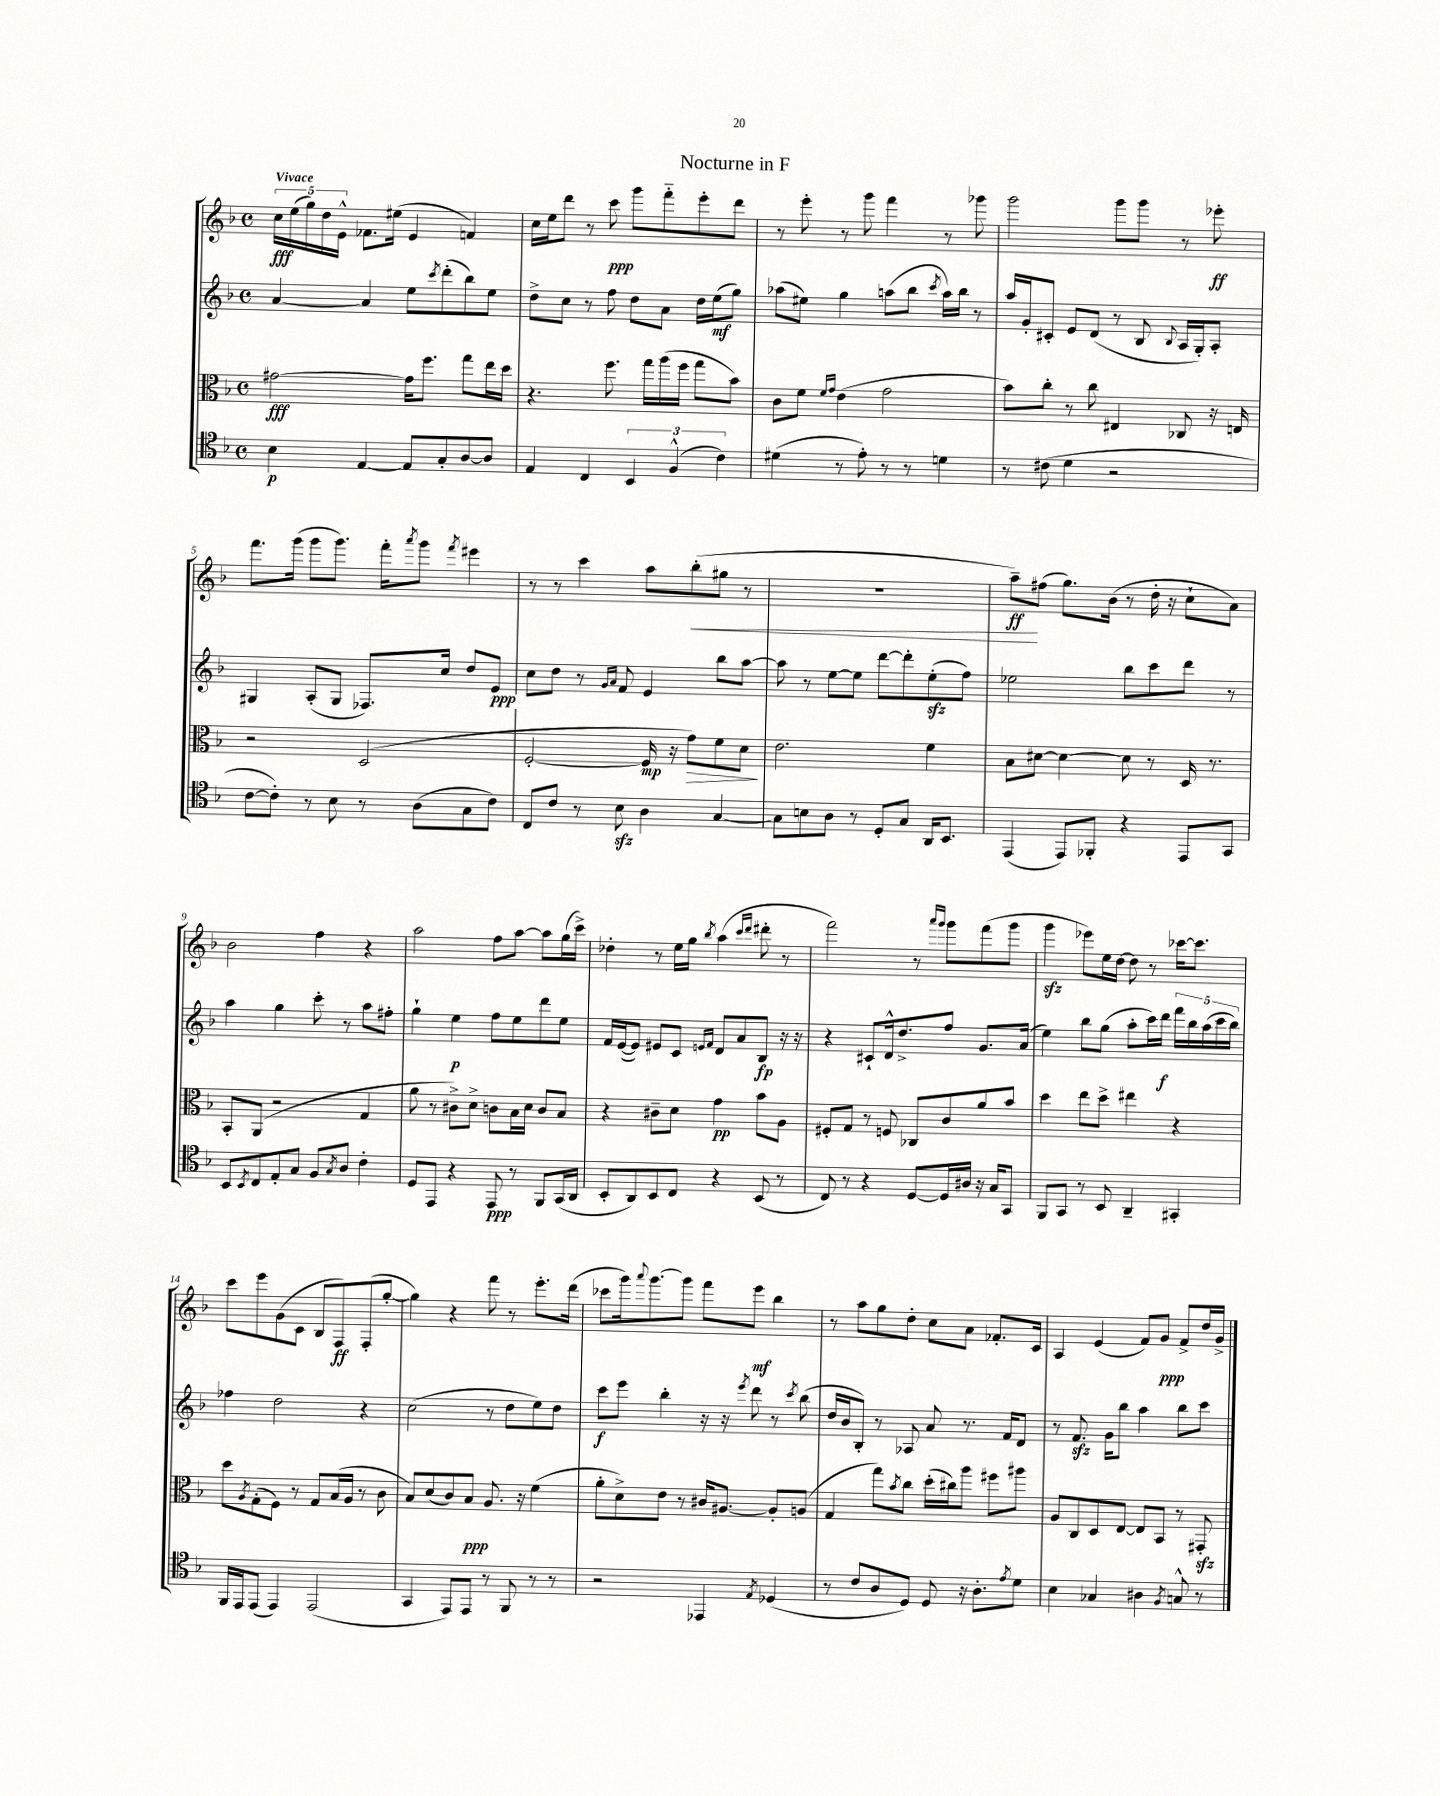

**kern	**kern	**kern	**kern
*staff4	*staff3	*staff2	*staff1
*clefC4	*clefC3	*clefG2	*clefG2
*k[b-]	*k[b-]	*k[b-]	*k[b-]
*M4/4	*M4/4	*M4/4	*M4/4
*met(c)	*met(c)	*met(c)	*met(c)
4B-\	[2g#\	[4a/	20cc\LL
.	.	.	(20ee\
.	.	.	20gg\)
.	.	.	20dd\
.	.	.	20e^^\JJ
[4E/	.	4a/]	8.f-\L
.	.	.	(16ee#\Jk
8E/]L	16g#\]LK	8ee\L	4e/
.	8.ff\J	.	.
.	.	8qccc/	.
8G'/	.	(8ddd'\	.
[8A/	8gg\L	8bb-\)	4f/)
8A/]J	16ee\L	8ee\J	.
.	16dd\JJ	.	.
=	=	=	=
4E/	4.r	8dd^\L	16cc\LL
.	.	.	16ee\J
.	.	8cc\J	8ddd\J
4C/	.	8r	8r
.	8.ff\	8ff\	8ccc\
6BB-/	.	8dd\L	8ggg\L
.	16gg\LL	.	.
.	(16aa\	8a\J	8fff'~\
(6F^^/	.	.	.
.	16ff\JJ	.	.
.	8gg\L	16dd\LL	8eee'\
.	.	(16ee\J	.
6c\)	.	.	.
.	8b-\J)	8gg\J)	8ddd\J
=	=	=	=
(4d#\	8c\L	(8aa-\L	8r
.	8f\J	8ee#\J)	8eee'\
.	16qqf/LL	.	.
.	16qqg/JJ	.	.
8r	(4e\	4gg\	8r
8e'\)	.	.	8ggg\
8r	2g\	(8aa\L	4fff\
8r	.	8bb-\J	.
.	.	8qccc/	.
4d\	.	16aa\LL)	8r
.	.	16bb-\JJ	.
.	.	8r	8ggg-\
=	=	=	=
8r	8b-\L)	16aa/LL	2ggg\
.	.	16g'/J	.
(8c#\	8cc'\J	8c#'/J	.
4d\	8r	8e/L	.
.	8cc\	(8d/J	.
2r	4E#/	8r	8ggg\L
.	.	8B-/	8ggg\J
.	.	8qqB-/	.
.	8C-/	16A/LL	8r
.	.	16G'/J)	.
.	16r	8A'/J	8eee-'\
.	16E/	.	.
=	=	=	=
[8c\L	2r	4G#/	8.fff\L
8c'\]J)	.	.	.
.	.	.	(16ggg\Jk
8r	.	(8A'/L	8ggg\L
8B-\	.	8G#/J	8.ggg\J)
8r	(2D/	8.F-/L)	.
.	.	.	16fff'\LK
.	.	.	8qaaa/
(8A\L	.	.	8ggg\J
.	.	16cc/Jk	.
.	.	.	8qfff/
8G\	.	8dd/L	4eee#\
8c\J)	.	8e/J	.
=	=	=	=
8C/L	[2F'/	8cc\L	8r
8c/J	.	8dd\J	8r
8r	.	8r	4ccc\
.	.	16qqg/LL	.
.	.	16qqa/JJ	.
8B-\	.	8f/	.
4A\	16F/]	4e/	8aa\L
.	16r	.	.
.	8g\L)	.	(8bb-'\
[4G/	8f\	8bb-\L	8gg#\J
.	8d\J	[8aa\J	8r
=	=	=	=
8G\]L	2.e\	8aa\]	1r
8B\	.	8r	.
8A\J	.	[8ee\L	.
8r	.	8ee\]J	.
8D'/L	.	[8ddd\L	.
8G/J	.	8ddd'\]	.
16AA/LK	4f\	(8ee'\	.
8.BB-/J	.	.	.
.	.	8ff\J)	.
=	=	=	=
(4EE/	8B-\L	2ee-\	8aa~\L)
.	[8d#\J	.	(8ff#\J
8EE/L)	4d#\_	.	8.gg\L)
8FF-'/J	.	.	.
.	.	.	(16b-\Jk
4r	8d#\]	8bb-\L	8r
.	8r	8ccc\	16dd'\
.	.	.	16r
8EE/L	16D/	8ddd\J	8cc`\L
.	8.r	.	.
8GG/J	.	8r	8a\J)
=	=	=	=
8BB-/L	8BB-'/L	4aa\	2b-\
8qBB-/	.	.	.
8C/	(8AA/J	.	.
8E'/	2r	4gg\	.
8G/J	.	.	.
8F/L	.	8ccc'\	4ff\
8qG/	.	.	.
8A/J	.	8r	.
4c'\	4G/	8aa\L	4r
.	.	8ff#'\J	.
=	=	=	=
8D/L	8a\	4gg`\	2aa\
8EE/J	8r	.	.
4r	8c#^\L)	4ee\	.
.	8d^\J	.	.
8EE/	8c\L	8ff\L	8ff\L
8r	16B-\L	8ee\	[8aa\J
.	16d\JJ	.	.
8FF/L	8c/L	8ddd\	8aa\]L
(16GG/L	8B-/J	8ee\J	(16gg\L
16AA/JJ	.	.	16ccc^\JJ)
=	=	=	=
8BB-'/L	4r	16f/LL	4dd-'\
.	.	([16e/J	.
8AA/)	.	8e/]J)	.
8BB-/	8c#~\L	8e#/L	8r
8C/J	8d\J	8c/J	16ee\LL
.	.	.	16gg\JJ
.	.	16qqe/LL	.
.	.	16qqf/JJ	8qbb-/
4r	4g\	8d/L	(4aa\
.	.	8a/	.
.	.	.	16qqccc/LL
.	.	.	16qqddd/JJ
(8BB-/	8b-\L	8B-/J	8ddd#'\
8r	8A\J	16r	8r
.	.	16r	.
=	=	=	=
8C/)	8F#'/L	4r	2fff\)
8r	8G/J	.	.
4r	8r	8c#`/L	.
.	8F/	16d^^/k	.
.	.	8.dd^/	.
[8D/L	8C-/L	.	8r
.	.	.	16qqaaa/LL
.	.	.	16qqggg/JJ
16D/]L	8c/	8ff/J	8ggg\L
16A#/JJ	.	.	.
16r	8a/	8.g/L	(8fff\
16G/LK	.	.	.
8GG/J	8b-/J	.	8ggg\J
.	.	(16a/Jk	.
=	=	=	=
8FF/L	4dd\	4ee\)	4ggg\
8GG/J	.	.	.
8r	8ee\L	8bb-\L	8eee-\L)
8BB-/	8dd^\J	(8gg\J	16ee\L
.	.	.	[16dd\JJ
4AA~/	4ee#\	8aa'\L	8dd\]
.	.	16ccc\L)	8r
.	.	16ddd\JJ	.
4GG#'/	4r	20fff\LL	[16ccc-\LK
.	.	20bb-\	.
.	.	.	8.ccc-\]J
.	.	(20aa\	.
.	.	20ccc\	.
.	.	20bb-\JJ)	.
=	=	=	=
16FF/LL	8dd\L	4ff-\	8ccc\L
16EE/J	.	.	.
.	8qA/	.	.
(8EE/J	(8G'\	.	8eee\
4EE/)	8F\J)	2dd\	(8g\
.	8r	.	8c\J
(2EE/	8G/L	.	8B-/L
.	(16B-/L	.	8F/)
.	16A/JJ	.	.
.	8r	4r	(8F'/
.	8c\	.	[8gg'/J
=	=	=	=
4GG/	8B-/L)	(2cc\	4gg\])
.	(8d/	.	.
8EE/L)	8c/)	.	4r
8EE/J	8B-/J	.	.
8r	8.A/	8r	8fff\
8FF/	.	8dd\L	8r
.	16r	.	.
8r	(4f\	8ee\)	8.eee'\L
8r	.	8dd\J	.
.	.	.	(16ddd\Jk
=	=	=	=
2r	8a'\L	8ccc\L	8ccc-\L
.	8d^\)	8eee\J	16ggg\k)
.	.	.	8qqaaa/
.	.	.	[8.ggg\
.	8e\J	4bb-'\	.
.	8r	.	8ggg\]J
4EE-/	16c#/LK	16r	8fff\L
.	[8.A#/J	16r	.
.	.	8qeee/	.
.	.	8ddd\	8eee\J
8qE/	.	.	.
(4D-/	8A#'/]L	8r	4bb-\
.	.	8qccc/	.
.	(8A/J	(8bb-\	.
=	=	=	=
8r	4G/	16dd/LL	8r
.	.	16b-/J	.
8c/L	.	8B-'/J)	8aa\L
8A/	8gg\L)	8r	8gg\
.	8qb-/	.	.
8D/J)	8cc\J	8A-/	8dd'\J
8D/	(16dd'\LL	8a/	8cc\L
.	16cc#\J)	.	.
16r	8aa\J	8.r	8a\J
8.A'\L	.	.	.
.	8ff#\L	.	8.f-'/L
.	.	16f/LK	.
8qe/	.	.	.
8d\J	8aa#\J	8d/J	.
.	.	.	16c/Jk
=	=	=	=
4B-\	8A/L	8r	4A/
.	8C/	8.f/	.
4G-/	8D/	.	(4e/
.	.	16g\LK	.
.	[8E/J	8bb-\J	.
4A#\	8E/]L	4aa\	8f/L)
.	8BB-/J	.	8g/J
8qF/	.	.	.
8G^^/	8r	8bb-\L	8f^/L
8r	8GG#'/	8ccc\J	16dd/L
.	.	.	16g^/JJ
==	==	==	==
*-	*-	*-	*-
